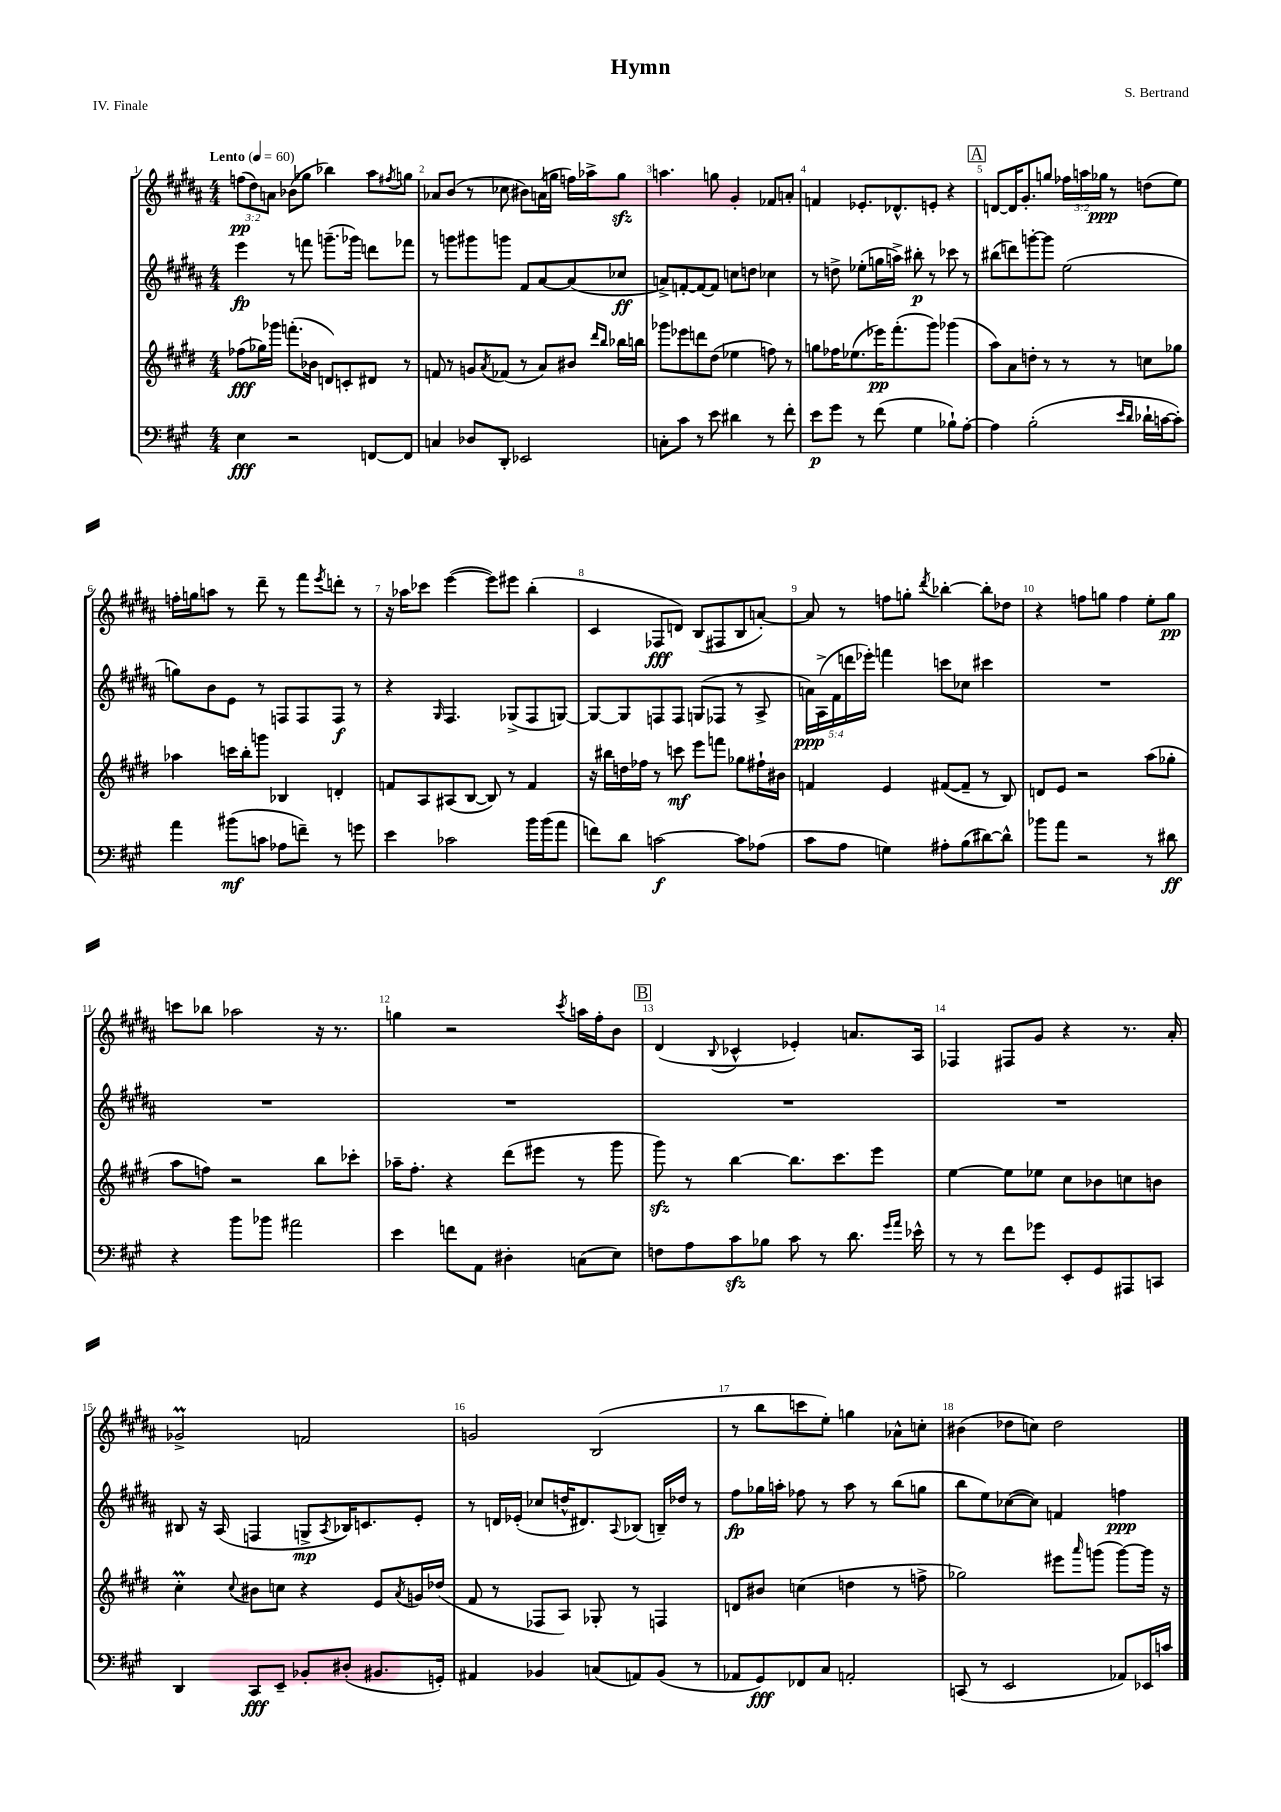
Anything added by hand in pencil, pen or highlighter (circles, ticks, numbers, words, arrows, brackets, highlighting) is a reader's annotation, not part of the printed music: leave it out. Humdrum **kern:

**kern	**kern	**kern	**kern
*staff4	*staff3	*staff2	*staff1
*clefF4	*clefG2	*clefG2	*clefG2
*k[f#c#g#]	*k[f#c#g#d#]	*k[f#c#g#d#a#]	*k[f#c#g#d#a#]
*M4/4	*M4/4	*M4/4	*M4/4
*MM60	*MM60	*MM60	*MM60
4E	(8ff-	4eee	(12ff
.	.	.	12dd#)
.	16gg-)	.	.
.	.	.	12a
.	16ggg-	.	.
2r	(8.fff'	8r	(8b-
.	.	8fff	8gg-
.	16b-	.	.
.	8d)	(8.ggg~	4bb-)
.	8c'	.	.
.	.	16ggg-)	.
[8FF	8d#	8ddd	8aa#
.	.	.	8qff#
8FF]	8r	8fff-	8gg
=	=	=	=
4C	8f	8r	8a-
.	8r	8ggg	(8b
8D-	8g	8ggg#	8r
.	8qa	.	.
8DD'	(8f-	8ggg	8cc-
2EE-	8r	8f#	8b#)
.	8a)	[8a#	(16a
.	.	.	16gg
.	8b#	(8a#]	16ff)
.	.	.	16aa-^
.	16qqddd#	.	.
.	16qqbb	.	.
.	16bb-	8cc-	8gg
.	16bb	.	.
=	=	=	=
8C'	8ggg-	8a^)	4.aa
8c#	8eee-	[8f'	.
8r	8ddd	8f_	.
8e	(8dd#	8f]	8gg
4d#	4ee-	8cc	4g#'
.	.	8dd	.
8r	8ff)	4cc-	8f-
8f#'	8r	.	8a'
=	=	=	=
8e	8gg	8r	4f
8g#	16ff-	8dd^	.
.	(8.ee-	.	.
8r	.	(8ee-'	8.e-'
(8f#	16eee-)	16gg	.
.	(8.fff#'	16aa^)	8.d-^^
4G#	.	8bb#'	.
.	8ggg#)	8r	8e'
8B-`)	(4ggg-	8ccc-	4r
[8A'	.	8r	.
=	=	=	=
4A]	8aa)	(8bb#	[8d
.	8a	8ddd)	16d]
.	.	.	8.g#'
(2B'	8dd'	[8ggg'	.
.	8r	8ggg]	8gg
.	8r	(2ee	24ff-
.	.	.	24aa
.	.	.	24gg-
.	8r	.	8r
16qqe	.	.	.
16qqd	.	.	.
16d-`	8cc	.	(8dd
[16c	.	.	.
8c'])	8gg-	.	8ee)
=	=	=	=
4a	4aa-	8gg)	16ff'
.	.	.	16gg
.	.	8b	8aa
(8b#	16ccc	8e	8r
.	16bb'	.	.
8c	8ggg	8r	8ddd#~
8A-	4B-	8F	8r
8f~)	.	8F	8fff#
.	.	.	8qeee
8r	4d'	8F	8ddd'
8g	.	8r	8r
=	=	=	=
4e	8f	4r	16r
.	.	.	16aa-
.	8A	.	8ccc-
.	.	16qqG#	.
2c-	(8A#	4.F#	([4eee
.	[8B	.	.
.	8B])	.	8eee])
.	8r	(8G-^	8eee#
16b	4f	8F#	(4bb'
(16b	.	.	.
8a	.	[8G)	.
=	=	=	=
8f)	16r	8G_	4c#
.	16bb#	.	.
8d	16dd	8G]	.
.	16ff-	.	.
[2c	8r	8F	8F-
.	8ccc	8F	8d)
.	8eee	(8G	(8B
.	8fff	8F-	8F#
8c]	8gg-	8r	8B
(8A-	16ff#`	8A#^	[8a')
.	16b#	.	.
=	=	=	=
8c#	4f	20a)	8a]
.	.	(20A#^	.
.	.	20f#	.
8A	.	.	8r
.	.	20ddd	.
.	.	20eee-')	.
4G)	4e	4fff	8ff
.	.	.	8gg'
.	.	.	8qddd#
8A#'	([8f#	8ccc	[4bb-'
(8B	8f#~]	8cc-	.
[8d#)	8r	4ccc#	8bb-']
8d#^^]	8B)	.	8dd-
=	=	=	=
8b-	8d	1r	4r
8a	8e	.	.
2r	2r	.	8ff
.	.	.	8gg
.	.	.	4ff
8r	(8aa	.	8ee'
8d#	8gg-'	.	8gg
=	=	=	=
4r	8aa	1r	8ccc
.	8ff)	.	8bb-
8b	2r	.	2aa-
8b-	.	.	.
2a#	.	.	.
.	8bb	.	16r
.	.	.	8.r
.	8ccc-'	.	.
=	=	=	=
4e	16aa-~	1r	4gg
.	8.ff#'	.	.
8f	4r	.	2r
8AA	.	.	.
4D#'	(8ddd#	.	.
.	8eee#	.	.
.	.	.	8qccc#
(8C	8r	.	16aa
.	.	.	16ff#'
8E)	8ggg#	.	8b
=	=	=	=
8F	8ggg#)	1r	(4d#
8A	8r	.	.
.	.	.	8qqB
8c#	[4bb	.	4c-^^
8B-	.	.	.
8c#	8.bb]	.	4e-')
8r	.	.	.
.	8.ccc#	.	.
8.d	.	.	8.a
.	8eee	.	.
16qqg#	.	.	.
16qqa	.	.	.
16e-^^	.	.	16A#
=	=	=	=
8r	[4ee	1r	4F-
8r	.	.	.
8f#	8ee]	.	8F#
8g-	8ee-	.	8g#
8EE'	8cc#	.	4r
8GG#	8b-	.	.
8AAA#	8cc	.	8.r
8CC	8b	.	.
.	.	.	16a#'
=	=	=	=
4DD	4cc#'	8B#	2g-^
.	.	16r	.
.	.	(16A#	.
.	8qqcc#	.	.
8CC#	8b#	4F	.
8EE~	8cc	.	.
8BB-'	4r	8G^	2f
.	.	8qA#	.
(8D#'	.	16B-)	.
.	.	8.c	.
8.BB#	8e	.	.
.	8qa	.	.
.	16g	8e'	.
16GG')	(16dd-	.	.
=	=	=	=
4AA#	8f#	8r	2g
.	8r	16d	.
.	.	(16e-'	.
4BB-	8F-	8cc-	.
.	8A)	16dd^^	.
.	.	8.d#)	.
(8C	8G-'	.	(2B
.	.	8qqA#	.
8AA)	8r	(8B-	.
(8BB-	4F	16B~)	.
.	.	16dd-	.
8r	.	8r	.
=	=	=	=
8AA-	8d	8ff#	8r
8GG#)	8b#	16gg-	8bb
.	.	16aa'	.
8FF-	(4cc	8ff-	8ccc
8C#	.	8r	8ee')
2AA'	4dd	8aa	4gg
.	.	8r	.
.	8r	(8bb	8a-^^
.	8ff^	8gg	8cc'
=	=	=	=
(8CC	2gg-)	8bb	(4b#
8r	.	8ee)	.
2EE	.	([8cc-	8dd-
.	.	8cc-])	8cc)
.	8eee#	4f	2dd-
.	16qqaaa	.	.
.	(8ggg	.	.
8AA-)	[8ggg)	4ff	.
16EE-	16ggg]	.	.
16c	16r	.	.
==	==	==	==
*-	*-	*-	*-
